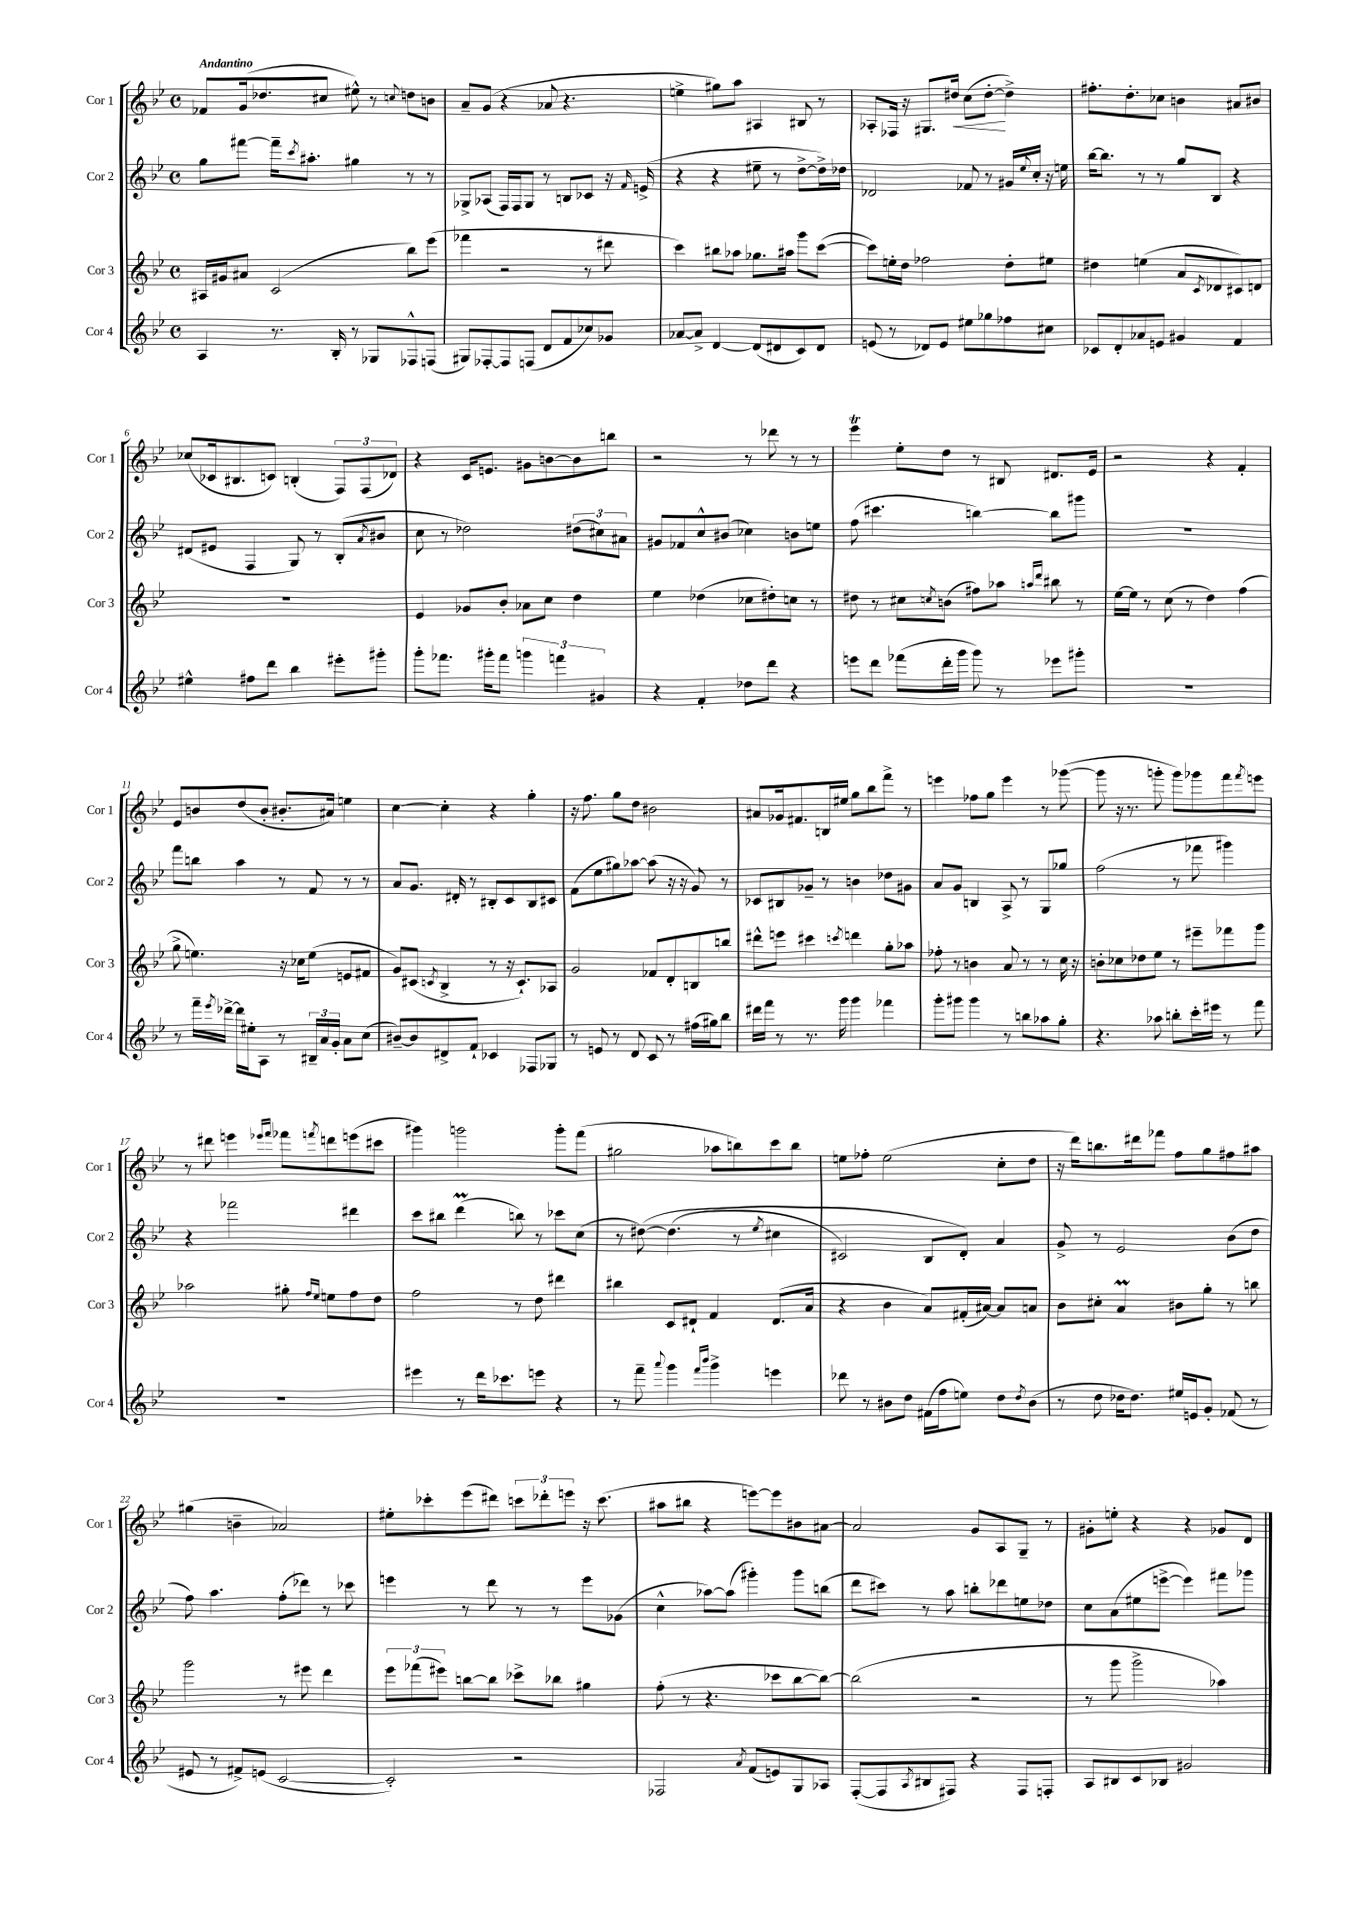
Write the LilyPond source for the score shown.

<<
\new StaffGroup <<
\new Staff = "s0" \with { instrumentName = "Cor 1" shortInstrumentName = "Cor 1" } {
    \clef treble \key bes \major \defaultTimeSignature \time 4/4 \tempo "Andantino"
    fes'8 g'16( des''8. cis''8 eis''8-^) r8 \appoggiatura { c''8 } d''8 b'8 |
    a'8-- g'8( r4 aes'8 r4. |
    e''4-> gis''8) a''8 ais4 bis8 r8 |
    aes8-. fes16 r16 gis8. dis''16\< c''8( dis''8~-.\! dis''4->) |
    fis''8.-. d''8.-. ces''8 b'4 ais'8 bis'8 |
    ces''8( ces'16 bis8. c'8) b4-.( \tuplet 3/2 { f8) f8( des'8) } |
    r4 c'16 e'8. gis'8 b'8~ b'8 b''8 |
    r2 r8 des'''8 r8 r8 |
    ees'''4\trill ees''8-. d''8 r8 bis8 dis'8. ees'16 |
    r2 r4 f'4-. |
    ees'8 b'8 d''8( b'8-. bis'8.-. ais'16) e''4 |
    c''4~ c''4-. r4 g''4-. |
    r16 f''8. g''8 d''8 bis'2 |
    ais'8 ges'16 fis'8. b16 eis''16 g''8 bes''8 f'''8-> r8 |
    e'''4 fes''8 g''8 e'''4 r8 ges'''8~( |
    ges'''8 r16 r8. g'''8-. g'''8) ges'''8 f'''8 \acciaccatura { f'''8 } e'''8 |
    r8 dis'''8 e'''4 \grace { ees'''16 f'''16 } fes'''8 \acciaccatura { f'''8 } d'''8 e'''8( cis'''8 |
    gis'''4) g'''2 g'''8-. f'''8( |
    gis''2 aes''8 b''8) c'''8 b''8 |
    e''8 fes''8-. e''2( c''8-. d''8 |
    r16 d'''16) b''8. dis'''16 fes'''8 f''8 g''8 fis''8 ais''8 |
    gis''4( b'4-- aes'2) |
    eis''8-. ces'''8-. ees'''8( dis'''8) \tuplet 3/2 { c'''8 des'''8-. e'''8 } r16 c'''8.( |
    ais''8 bis''8 r4 e'''8~) e'''8 bis'8 ais'8~ |
    ais'2 g'8 a8 g8-- r8 |
    gis'8-. e''8-. r4 r4 ges'8 d'8 \bar "|." |
}
\new Staff = "s1" \with { instrumentName = "Cor 2" shortInstrumentName = "Cor 2" } {
    \clef treble \key bes \major \defaultTimeSignature \time 4/4
    g''8 fis'''8~ fis'''16-- \acciaccatura { c'''8 } ais''8.-. gis''4 r8 r8 |
    ges8-> aes8( f16) f16 ges8 r8 b8 ces'8 r16 \grace { f'16 } e'16->( |
    r4 r4 eis''8-- r8 d''8~-> d''16->) des''16 |
    des'2 fes'8 r8 gis'16 \appoggiatura { ees''8 } c''16-. r16 e''16 |
    bes''16~ bes''8. r8 r8 g''8 bes8 r4 |
    dis'8( eis'8 f4 g8) r8 bes8-.( \acciaccatura { a'8 } bis'8 |
    c''8 r8 des''2) \tuplet 3/2 { dis''8( cis''8) ais'8 } |
    gis'8 fes'8 c''8-^ bis'8( ces''4) b'8 e''8 |
    f''8( cis'''4. b''4~) b''8 gis'''8 |
    R1 |
    f'''8 b''8 a''4 r8 f'8 r8 r8 |
    a'8 g'8. dis'16-. r8 bis8-. c'8 bis8 cis'8 |
    f'8( ees''8 gis''8) aes''8~ aes''8( r16 r16 g'8) r8 |
    ces'8 bis8 ges'8-- r8 b'4 des''8 gis'8 |
    a'8 g'8 b4 a8-> r8 g8 ges''8 |
    f''2( r8 fes'''8 gis'''4) |
    r4 fes'''2 dis'''4 |
    c'''8 bis''8 d'''4\prall( b''8) r8 ces'''8 c''8( |
    r8 dis''8~)\( dis''4.( r8 \acciaccatura { ees''8 } cis''4 |
    cis'2) bes8 d'8-.\) a'4 |
    g'8-> r8 ees'2 bes'8( d''8 |
    f''8) a''4. f''8-.( des'''8) r8 ces'''8 |
    e'''4 r8 d'''8 r8 r8 e'''8 ges'8( |
    c''4-^ aes''8~) aes''8( gis'''4-.) gis'''8 b''8( |
    d'''8 cis'''8) r8 a''8 b''8-. des'''8 e''8 des''8 |
    c''8 a'8( eis''8 e'''8~-> e'''4) fis'''8 ges'''8 \bar "|." |
}
\new Staff = "s2" \with { instrumentName = "Cor 3" shortInstrumentName = "Cor 3" } {
    \clef treble \key bes \major \defaultTimeSignature \time 4/4
    ais16 gis'16 ais'8 c'2( bes''8) ees'''8( |
    fes'''4 r2 r8 dis'''8 |
    c'''4) bis''8 aes''8 ges''8. ais''16 g'''8 c'''8~( |
    c'''8) e''16-. d''16 fes''2 d''8-. eis''8 |
    dis''4 e''4( a'8 \acciaccatura { c'8 } des'8 cis'8) d'8 |
    R1 |
    ees'4 ges'8 bes'8-. aes'8 c''8 d''4 |
    ees''4 des''4( ces''8 dis''8-.) c''8 r8 |
    dis''8 r8 cis''8 \acciaccatura { c''8 } b'8( fis''8) aes''8 \grace { a''16 d'''16 } bis''8 r8 |
    ees''16~ ees''16 r8 c''8( r8 d''4) f''4( |
    g''8-> e''4.) r16 ces''16 e''8( e'8 fis'8 |
    g'8) cis'8( \acciaccatura { c'8 } bes4-> r8 r16 c'8.-!) aes8 |
    g'2 fes'8 d'8-. b8 b''8 |
    dis'''8-^ e'''8 cis'''4 \acciaccatura { c'''8 } d'''4 g''8-. aes''8 |
    fes''8-. r8 b'4 a'8 r8 r8 c''16 r16 |
    b'8-. ces''8 des''8 ees''8 r8 eis'''8-- fes'''8 g'''8 |
    aes''2 gis''8-. \grace { f''16 ees''16 } e''8 f''8 d''8 |
    f''2 r8 d''8 dis'''4 |
    bis''4 c'8 dis'8-! f'4 dis'8.( a'16 |
    r4 bes'4 a'8) fis'16-.( ais'16~) ais'8 a'8 |
    bes'8 cis''8-. a'4\prall bis'8 g''8-. r8 b''8 |
    g'''2 r8 eis'''8 d'''4 |
    \tuplet 3/2 { ees'''8 fes'''8( eis'''8) } b''8~ b''8 ces'''8-> bes''8 gis''4 |
    f''8-.( r8 r4. ces'''8 bes''8~ bes''8~) |
    bes''2( r2 |
    r8 g'''8 g'''2-> aes''4) \bar "|." |
}
\new Staff = "s3" \with { instrumentName = "Cor 4" shortInstrumentName = "Cor 4" } {
    \clef treble \key bes \major \defaultTimeSignature \time 4/4
    a4 r8. bes16-. r8 ges8 fes8-^ f8( |
    gis8) fes8~-. fes8 f8( d'8 f'8 ces''8) ges'8 |
    aes'8~ aes'8-> d'4~ d'8( dis'8 c'8) dis'8 |
    e'8( r8 des'8) e'8 eis''8 ges''8 fes''8 cis''8 |
    ces'8 d'8-. aes'8 e'8 gis'4 f'4 |
    eis''4-^ fis''8 d'''8 bes''4 eis'''8-. gis'''8-. |
    g'''8-. fes'''8. gis'''16-. fes'''8 \tuplet 3/2 { g'''4 f'''4 gis'4 } |
    r4 f'4-. des''8 d'''8 r4 |
    e'''8 d'''8 fes'''8( d'''16-. g'''16 g'''8) r8 ees'''8 gis'''8-. |
    R1 |
    r8 f'''16-- \acciaccatura { ees'''8 } des'''16~-> des'''16 eis''16-. a8 r8 \tuplet 3/2 { bis16-- a'16 g'16-. } a'8 c''8( |
    bis'8~--) bis'8 dis'8-> f'8-! ces'4 fes8 ges8 |
    r8 e'8 r8 d'8 c'8 r8 fis''16( gis''16) bes''8 |
    dis'''16 f'''16 r8 r8. g'''16 g'''4 fes'''4 |
    g'''8-. gis'''8 gis'''4 r8 b''8 aes''8 g''8-. |
    r4. aes''8 b''8-. c'''16-. eis'''16 r8 f'''8 |
    R1 |
    eis'''4 r8 d'''16 ces'''8. e'''8 r4 |
    r8 f'''8-- \appoggiatura { a'''8 } g'''4 \grace { f'''16 bes'''16 } g'''4-> e'''4 |
    des'''8 r8 bis'8 d''8 fis'16( f''16 e''8) d''8 \acciaccatura { d''8 } bis'8( |
    r8 d''8 des''16 des''8.) eis''16 e'16 g'8-. fes'8( r8 |
    eis'8 r8 fis'8->) e'8( c'2~ |
    c'2-.) r2 |
    fes2 \acciaccatura { a'8 } f'8( e'8) g8 aes8 |
    f8~-.( f8 \acciaccatura { a8 } bis8 fis8) r4 fis8 f8-. |
    a8 bis8 c'8 bes8 gis'2 \bar "|." |
}
>>
>>
